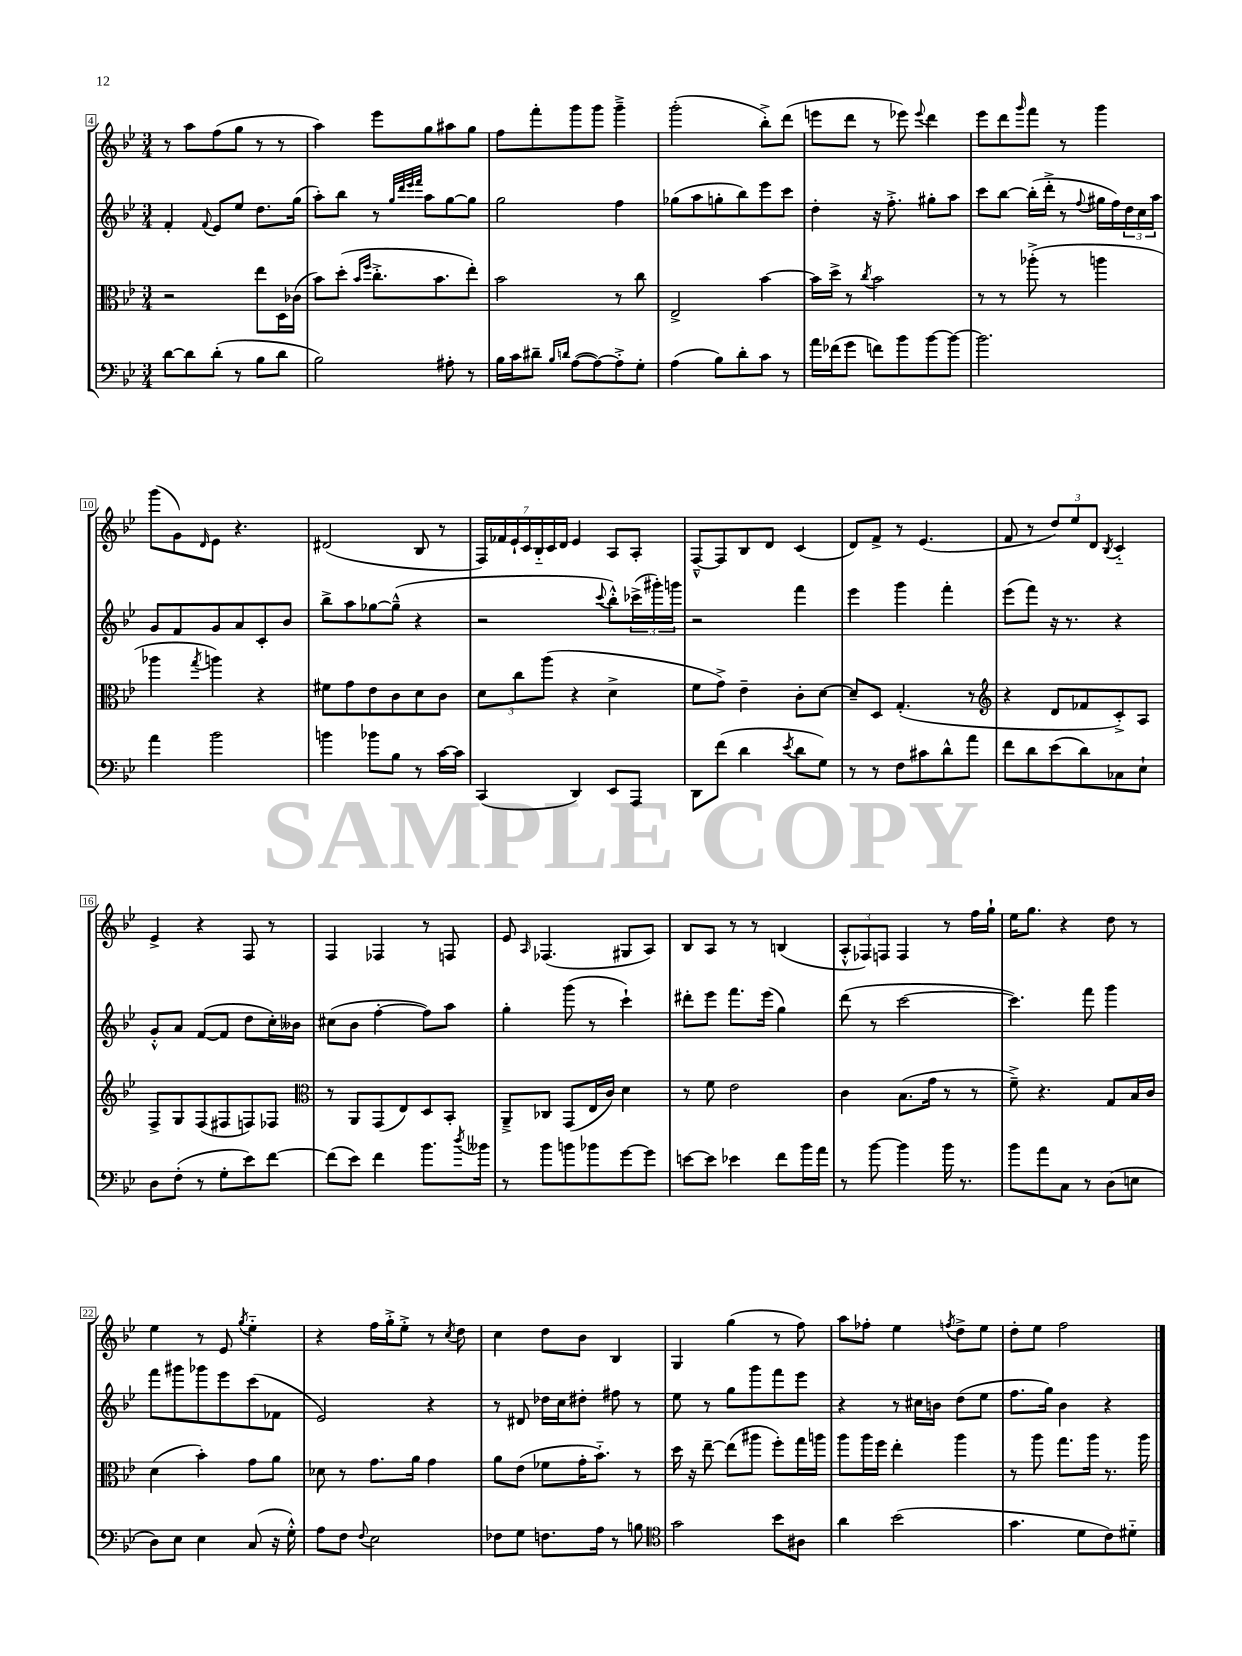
<<
\new StaffGroup <<
\new Staff = "s0" {
    \clef treble \key bes \major \numericTimeSignature \time 3/4
    r8 a''8 f''8( g''8 r8 r8 |
    a''4) ees'''8 g''8 ais''8 g''8 |
    f''8 f'''8-. g'''8 g'''8 g'''4---> |
    g'''2-.( bes''8-.->) d'''8( |
    e'''8 d'''8 r8 ees'''8) \appoggiatura { ees'''8 } d'''4 |
    ees'''8 d'''8 \grace { g'''16 } f'''8 r8 g'''4 |
    g'''8( g'8) \grace { d'16 } ees'8 r4. |
    dis'2( bes8 r8 |
    \tuplet 7/4 { f16) fes'16 ees'16-! c'16 bes16-_ c'16 d'16 } ees'4 a8 a8-. |
    f8~---^ f8 bes8 d'8 c'4( |
    d'8) f'8-> r8 ees'4.( |
    f'8 r8 \tuplet 3/2 { d''8) ees''8 d'8 } \acciaccatura { bes8 } c'4-_ |
    ees'4-> r4 f8 r8 |
    f4 fes4 r8 f8 |
    ees'8 \grace { a16 } fes4.( gis8 a8) |
    bes8 a8 r8 r8 b4( |
    \tuplet 3/2 { a8-.-^ fes8) f8 } f4 r8 f''16 g''16-! |
    ees''16 g''8. r4 d''8 r8 |
    ees''4 r8 ees'8 \acciaccatura { g''8 } ees''4-_ |
    r4 f''16 g''16-.-> ees''8-.-> r8 \acciaccatura { c''8 } d''8 |
    c''4 d''8 bes'8 bes4 |
    g4 g''4( r8 f''8) |
    a''8 fes''8-. ees''4 \acciaccatura { f''8 } d''8-> ees''8 |
    d''8-. ees''8 f''2 \bar "|." |
}
\new Staff = "s1" {
    \clef treble \key bes \major \numericTimeSignature \time 3/4
    f'4-. \appoggiatura { f'8 } ees'8 ees''8 d''8. g''16( |
    a''8-.) bes''8 r8 \grace { g''32 d'''32 ees'''32 f'''32 } a''8 g''8~ g''8 |
    g''2 f''4 |
    ges''8( a''8 g''8-. bes''8) ees'''8 c'''8 |
    d''4-. r16 f''8.-.-> gis''8-. a''8 |
    c'''8 bes''8~ bes''16-.( d'''16-.-> r8 \appoggiatura { f''8 } gis''16 f''16) \tuplet 3/2 { d''16 c''16 a''16 } |
    g'8 f'8 g'8 a'8 c'8-. bes'8 |
    bes''8-> a''8 ges''8~ ges''8---^( r4 |
    r2 \appoggiatura { c'''8 } bes''8-.-^) \tuplet 3/2 { ces'''16->( gis'''16-.) g'''16 } |
    r2 f'''4 |
    ees'''4 g'''4 f'''4-. |
    ees'''8( f'''8) r16 r8. r4 |
    g'8-.-^ a'8 f'8~( f'8 d''8 c''16-.) beses'16 |
    cis''8( bes'8 f''4~-. f''8) a''8 |
    g''4-. g'''8( r8 c'''4-!) |
    dis'''8-. ees'''8 f'''8. ees'''16( g''4) |
    d'''8( r8 c'''2~ |
    c'''4.) f'''8 g'''4 |
    f'''8 gis'''8 ges'''8 ees'''8 c'''8( fes'8 |
    ees'2) r4 |
    r8 dis'8 des''16 c''16 dis''8-. fis''8 r8 |
    ees''8 r8 g''8 g'''8 f'''8 ees'''8 |
    r4 r8 cis''16 b'16 d''8( ees''8 |
    f''8. g''16) bes'4 r4 \bar "|." |
}
\new Staff = "s2" {
    \clef alto \key bes \major \numericTimeSignature \time 3/4
    r2 ees''8 d16 ces'16( |
    bes'8) d''8-.( \grace { bes'16 f''16 } c''8.-.-> bes'8. ees''8-.) |
    bes'2 r8 c''8 |
    ees2-> bes'4~ |
    bes'16 d''16-> r8 \acciaccatura { c''8 } bes'2 |
    r8 r8 aes''8-.->( r8 a''4 |
    aes''4 \acciaccatura { g''8 } a''4) r4 |
    fis'8 g'8 ees'8 c'8 d'8 c'8 |
    \tuplet 3/2 { d'8 c''8 a''8( } r4 d'4-> |
    f'8 g'8->) ees'4-- c'8-. d'8~ |
    d'8-- d8 g4.-.( r8 |
    \clef treble r4 d'8 fes'8 c'8-.->) a8 |
    f8-> g8 f8( fis8 f8) fes8 |
    \clef alto r8 a,8 g,8( ees8) d8 bes,8-. |
    a,8---> ces8 g,8( ees16 c'16) d'4 |
    r8 f'8 ees'2 |
    c'4 bes8.( g'16 r8 r8 |
    f'8--->) r4. g8 bes16 c'16 |
    d'4( bes'4-.) g'8 a'8 |
    des'8 r8 g'8. a'16 g'4 |
    a'8 ees'8( fes'8 g'16-. bes'8.-_) r8 |
    d''16 r16 ees''8~-- ees''8( ais''8 f''8-.) g''16 a''16 |
    a''8 a''16 f''16 ees''4-. a''4 |
    r8 a''8 g''8. a''16 r8. a''16 \bar "|." |
}
\new Staff = "s3" {
    \clef bass \key bes \major \numericTimeSignature \time 3/4
    d'8~ d'8 d'8-.( r8 bes8 d'8 |
    bes2) ais8-. r8 |
    bes16 c'16 dis'8-- \grace { bes16 d'16 } a8~( a8~) a8-.-> g8-. |
    a4( bes8) d'8-. c'8 r8 |
    a'16 fes'16( g'8 f'8) bes'8 bes'8~ bes'8~ |
    bes'2. |
    a'4 bes'2 |
    b'4 bes'8 bes8 r8 c'16~ c'16 |
    c,4( d,4) ees,8 a,,8 |
    d,8 f'8( d'4 \acciaccatura { ees'8 } d'8 g8) |
    r8 r8 f8 cis'8 d'8-^ a'8 |
    f'8 d'8 ees'8( d'8) ces8 ees8-! |
    d8 f8-.( r8 g8-. ees'8) f'8~ |
    f'8( ees'8) f'4 bes'8. \acciaccatura { d''8 } beses'16 |
    r8 bes'8 b'8 bes'8 g'8~ g'8 |
    e'8~ e'8 ees'4 f'8 bes'16 a'16 |
    r8 bes'8~ bes'4 bes'16 r8. |
    bes'8 a'8 c8 r8 d8( e8 |
    d8) ees8 ees4 c8( r16 g16-.-^) |
    a8 f8 \appoggiatura { f8 } ees2 |
    fes8 g8 f8. a16 r8 b8 |
    \clef tenor g'2 bes'8 ais8 |
    a'4 bes'2( |
    g'4. d'8 c'8) dis'8-_ \bar "|." |
}
>>
>>
\layout { \context { \Score currentBarNumber = #4 \override BarNumber.stencil = #(make-stencil-boxer 0.1 0.3 ly:text-interface::print) } }
